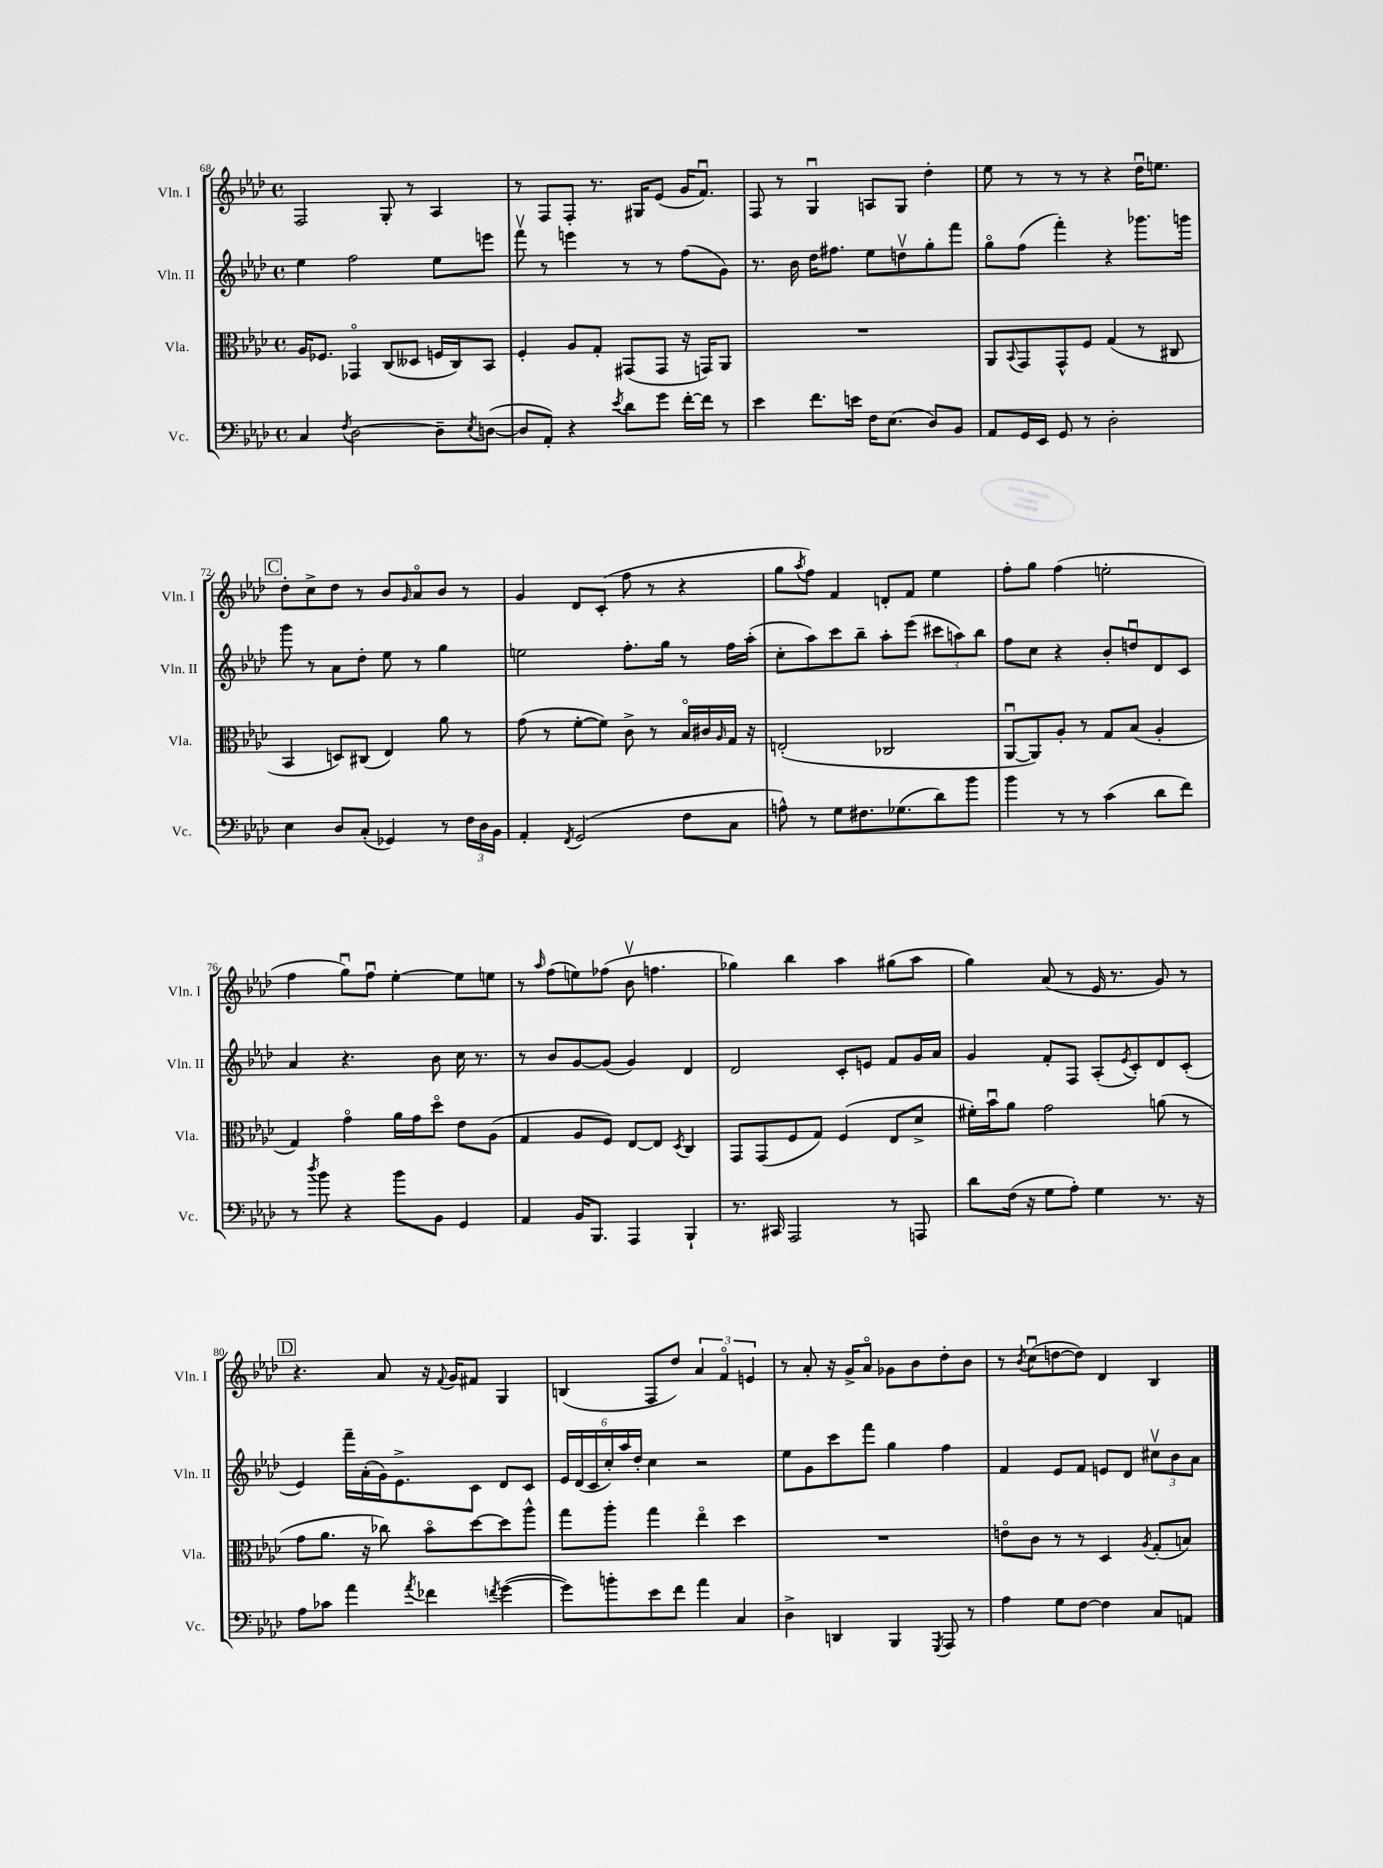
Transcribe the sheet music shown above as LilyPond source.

<<
\new StaffGroup <<
\new Staff = "s0" \with { instrumentName = "Vln. I" shortInstrumentName = "Vln. I" } {
    \clef treble \key aes \major \defaultTimeSignature \time 4/4
    f2 g8-. r8 aes4 |
    r8 f8 f8-. r8. gis16 ees'8( g'16 f'8.\downbow) |
    f8 r8 g4\downbow a8 g8 des''4-. |
    ees''8 r8 r8 r8 r4 des''16\downbow e''8. |
    \mark \markup { \box "C" } des''8-. c''8-> des''8 r8 bes'8 \grace { g'16 } aes'8\flageolet bes'8 r8 |
    g'4 des'8 c'8-.( f''8 r8 r4 |
    g''8 \acciaccatura { aes''8 } f''8) f'4 d'8-. f'8 ees''4 |
    f''8-. g''8 f''4( e''2-. |
    f''4 g''8\downbow) f''8\downbow ees''4~-. ees''8 e''8 |
    r8 \grace { aes''16 } f''8( e''8) fes''8( bes'8\upbow f''4. |
    ges''4) bes''4 aes''4 gis''8( aes''8 |
    g''4) aes'8( r8 ees'16 r8. g'8) r8 |
    \mark \markup { \box "D" } r4. aes'8 r16 \appoggiatura { f'8 } g'16 fis'8 g4 |
    b4( f8 des''8) \tuplet 3/2 { aes'4 f'4\flageolet e'4 } |
    r8 aes'8-. r16 g'16-> aes'8\flageolet ges'8 bes'8 des''8-. bes'8 |
    r8 \acciaccatura { bes'8 } c''8\downbow( d''8~ d''8) des'4 bes4 \bar "|." |
}
\new Staff = "s1" \with { instrumentName = "Vln. II" shortInstrumentName = "Vln. II" } {
    \clef treble \key aes \major \defaultTimeSignature \time 4/4
    ees''4 f''2 ees''8 e'''8 |
    f'''8\upbow r8 e'''4 r8 r8 f''8( g'8) |
    r8. bes'16 des''16 fis''8. ees''8 d''8\upbow g''8-. f'''8 |
    g''8\flageolet f''8( f'''4-.) r4 ges'''8. g'''16 |
    \mark \markup { \box "C" } g'''8 r8 aes'8 des''8-. ees''8 r8 g''4 |
    e''2 f''8.-. g''16 r8 f''16 aes''16-.( |
    c''8-. aes''8) c'''8 bes''8-- aes''8-. ees'''8( \tuplet 3/2 { cis'''8 a''8) bes''8 } |
    f''8 c''8 r4 bes'8-. d''8\downbow des'8 c'8 |
    aes'4 r4. bes'8 c''16 r8. |
    r8 bes'8 g'8~ g'8( g'4) des'4 |
    des'2 c'8-. e'8 f'8 g'16 aes'16 |
    g'4 f'8-. f8 aes8-.( \acciaccatura { ees'8 } c'8-.) des'8 c'8-.( |
    \mark \markup { \box "D" } ees'4) f'''16-- aes'16-.( g'16) ees'8.-> c'8 des'8 c'8 |
    \tuplet 6/4 { ees'16 des'16( c'16 c''16-.) aes''16 des''16-. } c''4 r2 |
    ees''8 g'8 c'''8 f'''8 g''4 f''4 |
    f'4 ees'8 f'8 e'8 des'8 \tuplet 3/2 { cis''8\upbow bes'8 aes'8 } \bar "|." |
}
\new Staff = "s2" \with { instrumentName = "Vla." shortInstrumentName = "Vla." } {
    \clef alto \key aes \major \defaultTimeSignature \time 4/4
    aes16 fes8. ges,4\flageolet c8( deses8 f16 c16) bes,8 |
    f4-. aes8 g8-. gis,8( gis,8 r16 g,16) aes,8 |
    R1 |
    aes,8 \appoggiatura { bes,8 } g,8 g,8-^ f8 g4( r8 cis8 |
    \mark \markup { \box "C" } bes,4 d8) cis8( ees4) aes'8 r8 |
    g'8( r8 f'8~-. f'8) c'8-> r8 bes16\flageolet cis'16 \grace { aes16 } g16 r16 |
    e2-.( ces2 |
    aes,8~\downbow aes,8) aes8-. r8 g8 bes8( aes4-. |
    g4) g'4\flageolet aes'16 g'16 des''8\flageolet ees'8 aes8( |
    g4 aes8 f8) ees8~ ees8 \acciaccatura { des8 } c4 |
    g,8 g,8( f8 g8) f4( ees8 des'8-> |
    fis'16-.) bes'16\downbow aes'8 g'2 a'8( r8 |
    \mark \markup { \box "D" } g'8 aes'8. r16 ces''8) bes'8\flageolet des''8~ des''8 aes''8-^ |
    g''8 aes''8-. g''4 ees''4\flageolet des''4 |
    R1 |
    e'8\flageolet c'8 r8 r8 des4 \acciaccatura { aes8 } g8-.( b8) \bar "|." |
}
\new Staff = "s3" \with { instrumentName = "Vc." shortInstrumentName = "Vc." } {
    \clef bass \key aes \major \defaultTimeSignature \time 4/4
    c4 \acciaccatura { f8 } des2~ des8-- \acciaccatura { ees8 } d8~( |
    d8 aes,8-.) r4 \acciaccatura { ees'8 } des'8 g'8 f'16~-. f'16 r8 |
    ees'4 f'8. e'16 f16 ees8.( des8) bes,8 |
    aes,8 g,16 ees,16 g,8 r8 des2-. |
    \mark \markup { \box "C" } ees4 des8 c8-.( ges,4) r8 \tuplet 3/2 { f16 des16 bes,16 } |
    aes,4-. \acciaccatura { f,8 } g,2( f8 c8 |
    a8-^) r8 g8 fis8. ges8.( des'8) bes'8 |
    bes'4 r8 r8 c'4( des'8 f'8) |
    r8 \acciaccatura { des''8 } bes'8 r4 bes'8 bes,8 g,4 |
    aes,4 bes,16 bes,,8. aes,,4 bes,,4-! |
    r8. cis,16 aes,,2 r8 a,,8 |
    des'8 f16( r16 g8 aes8-.) g4 r8. r16 |
    \mark \markup { \box "D" } aes8 ces'8 aes'4 \acciaccatura { aes'8 } fes'4 \acciaccatura { f'8 } g'4~( |
    g'8) b'8-. ees'8 f'8 aes'4 c4 |
    des4-> d,4 bes,,4 \acciaccatura { g,,8 } aes,,8 r8 |
    aes4 g8 f8~ f4 c8 a,8 \bar "|." |
}
>>
>>
\layout { \context { \Score currentBarNumber = #68 } }
